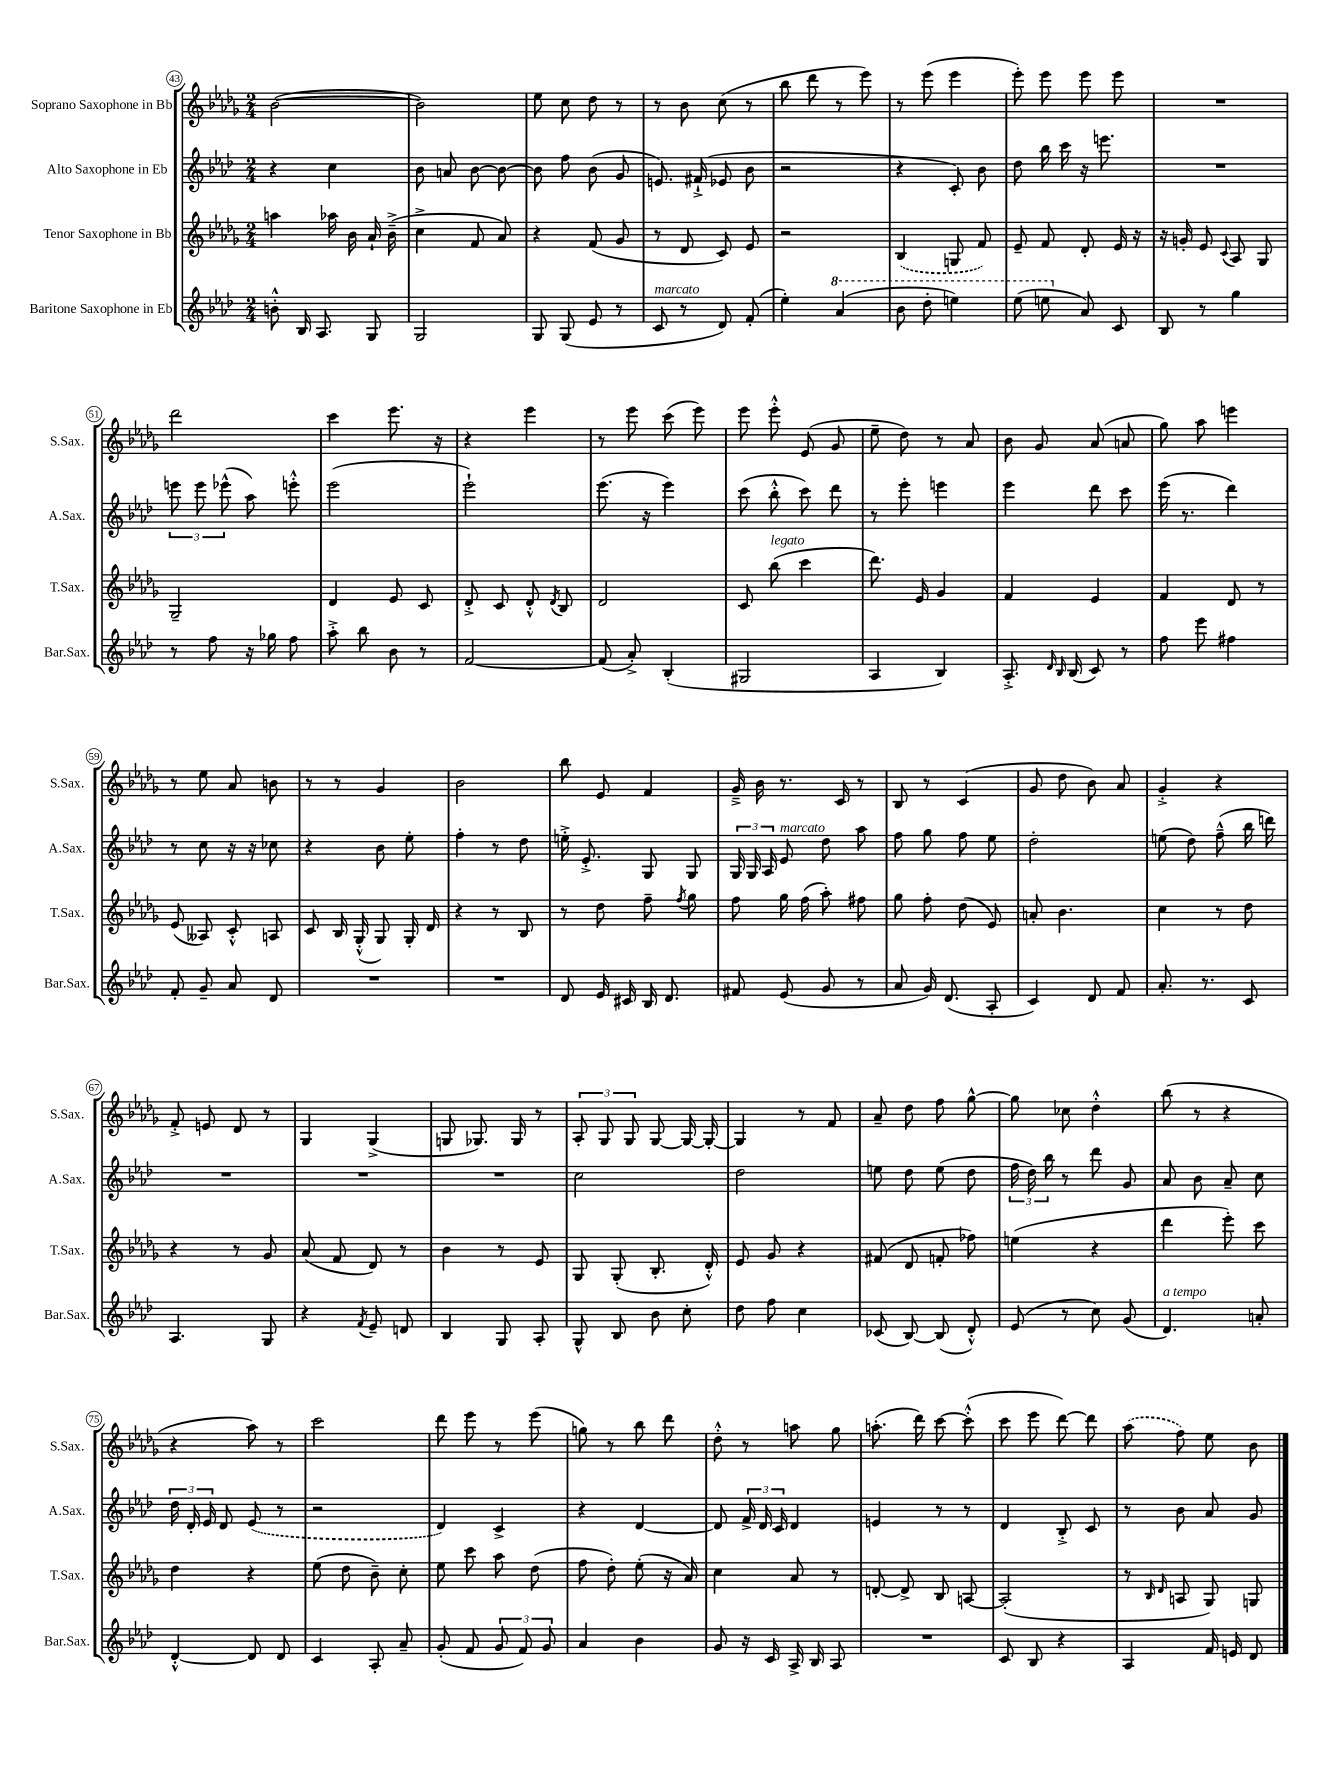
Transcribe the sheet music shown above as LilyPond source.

<<
\new StaffGroup <<
\new Staff = "s0" \with { instrumentName = "Soprano Saxophone in Bb" shortInstrumentName = "S.Sax." } {
    \clef treble \key des \major \numericTimeSignature \time 2/4
    \autoBeamOff bes'2~( |
    bes'2) |
    ees''8 c''8 des''8 r8 |
    r8 bes'8 c''8( r8 |
    bes''8 des'''8 r8 ees'''8) |
    r8 ees'''8( ees'''4 |
    ees'''8-.) ees'''8 ees'''8 ees'''8 |
    R2 |
    des'''2 |
    c'''4 ees'''8. r16 |
    r4 ees'''4 |
    r8 ees'''8 c'''8( ees'''8) |
    ees'''8 ees'''8-.-^ ees'8( ges'8 |
    ees''8-- des''8) r8 aes'8 |
    bes'8 ges'8 aes'8( a'8 |
    ges''8) aes''8 e'''4 |
    r8 ees''8 aes'8 b'8 |
    r8 r8 ges'4 |
    bes'2 |
    bes''8 ees'8 f'4 |
    ges'16---> bes'16 r8. c'16 r8 |
    bes8 r8 c'4( |
    ges'8 des''8 bes'8) aes'8 |
    ges'4-.-> r4 |
    f'8-.-> e'8 des'8 r8 |
    ges4 ges4->( |
    g8 ges8.) ges16 r8 |
    \tuplet 3/2 { aes8-. ges8 ges8 } ges8~ ges16~ ges16~-. |
    ges4 r8 f'8 |
    aes'8-- des''8 f''8 ges''8~-^ |
    ges''8 ces''8 des''4-.-^ |
    bes''8( r8 r4 |
    r4 aes''8) r8 |
    c'''2 |
    des'''8 ees'''8 r8 ees'''8( |
    g''8) r8 bes''8 des'''8 |
    des''8-.-^ r8 a''8 ges''8 |
    a''8.-.( des'''16) c'''8~ c'''8-.-^( |
    c'''8 ees'''8 des'''8~) des'''8 |
    \once \slurDashed aes''8( f''8) ees''8 bes'8 \bar "|." |
}
\new Staff = "s1" \with { instrumentName = "Alto Saxophone in Eb" shortInstrumentName = "A.Sax." } {
    \clef treble \key aes \major \numericTimeSignature \time 2/4
    \autoBeamOff r4 c''4 |
    bes'8 a'8 bes'8~ bes'8~ |
    bes'8 f''8 bes'8( g'8 |
    e'8.) fis'16-!->( ees'8 bes'8 |
    r2 |
    r4 c'8-.) bes'8 |
    des''8 bes''16 c'''16 r16 e'''8. |
    R2 |
    \tuplet 3/2 { e'''8 e'''8 ees'''8-^( } aes''8) e'''8-.-^ |
    ees'''2( |
    ees'''2-!) |
    ees'''8.( r16 ees'''4) |
    c'''8( bes''8-.-^ c'''8) des'''8 |
    r8 ees'''8-. e'''4 |
    ees'''4 des'''8 c'''8 |
    ees'''16( r8. des'''4) |
    r8 c''8 r16 r16 ces''8 |
    r4 bes'8 ees''8-. |
    f''4-. r8 des''8 |
    e''16-.-> ees'8.-.-> g8 g8 |
    \tuplet 3/2 { g16 g16 aes16 } ees'8^\markup { \italic "marcato" } des''8 aes''8 |
    f''8 g''8 f''8 ees''8 |
    des''2-. |
    e''8( des''8) f''8---^( bes''16 d'''16) |
    R2 |
    R2 |
    R2 |
    c''2 |
    des''2 |
    e''8 des''8 e''8( des''8 |
    \tuplet 3/2 { f''16 des''16) bes''16 } r8 des'''8 g'8 |
    aes'8 bes'8 aes'8-- c''8 |
    \tuplet 3/2 { des''16 des'16-. ees'16 } des'8 \once \slurDashed ees'8( r8 |
    r2 |
    des'4) c'4-> |
    r4 des'4~ |
    des'8 \tuplet 3/2 { f'16-> des'16 c'16 } des'4 |
    e'4 r8 r8 |
    des'4 bes8-.-> c'8 |
    r8 bes'8 aes'8 g'8 \bar "|." |
}
\new Staff = "s2" \with { instrumentName = "Tenor Saxophone in Bb" shortInstrumentName = "T.Sax." } {
    \clef treble \key des \major \numericTimeSignature \time 2/4
    \autoBeamOff a''4 aes''16 bes'16 aes'16-! bes'16--->( |
    c''4-> f'8 aes'8) |
    r4 f'8( ges'8 |
    r8 des'8 c'8) ees'8 |
    r2 |
    \once \slurDashed bes4( g8 f'8) |
    ees'8-- f'8 des'8-. ees'16 r16 |
    r16 g'16-. ees'8 \appoggiatura { c'8 } aes8 ges8 |
    ges2-- |
    des'4 ees'8 c'8 |
    des'8-.-> c'8 des'8-.-^ \acciaccatura { des'8 } bes8 |
    des'2 |
    c'8 bes''8^\markup { \italic "legato" }( c'''4 |
    des'''8.) ees'16 ges'4 |
    f'4 ees'4 |
    f'4 des'8 r8 |
    ees'8( aeses8) c'8-.-^ a8 |
    c'8 bes16 ges16-.-^( ges8) ges16-. des'16 |
    r4 r8 bes8 |
    r8 des''8 f''8-- \acciaccatura { f''8 } ges''8 |
    f''8 ges''16 f''16( aes''8-.) fis''8 |
    ges''8 f''8-. des''8( ees'8) |
    a'8-. bes'4. |
    c''4 r8 des''8 |
    r4 r8 ges'8 |
    aes'8( f'8 des'8) r8 |
    bes'4 r8 ees'8 |
    ges8 ges8-.( bes8.-. des'16-.-^) |
    ees'8 ges'8 r4 |
    fis'8( des'8 f'8-. fes''8) |
    e''4( r4 |
    des'''4 ees'''8-.) c'''8 |
    des''4 r4 |
    ees''8( des''8 bes'8--) c''8-. |
    ees''8 c'''8 aes''8 des''8( |
    f''8 des''8-.) ees''8-.( r16 aes'16) |
    c''4 aes'8 r8 |
    d'8~-. d'8-> bes8 a8~ |
    a2-.( |
    r8 \grace { bes16 des'16 } a8 ges8) g8 \bar "|." |
}
\new Staff = "s3" \with { instrumentName = "Baritone Saxophone in Eb" shortInstrumentName = "Bar.Sax." } {
    \clef treble \key aes \major \numericTimeSignature \time 2/4
    \autoBeamOff b'8-.-^ bes16 aes8. g8 |
    g2 |
    g8 g8( ees'8 r8 |
    c'8^\markup { \italic "marcato" } r8 des'8) f'8-.( |
    ees''4-.) \ottava #1 aes''4( |
    bes''8 des'''8-. e'''4) |
    ees'''8( e'''8 \ottava #0 aes'8) c'8 |
    bes8 r8 g''4 |
    r8 f''8 r16 ges''16 f''8 |
    aes''8-.-> bes''8 bes'8 r8 |
    f'2~ |
    f'8( aes'8-.->) bes4-.( |
    gis2 |
    aes4 bes4) |
    aes8.-.-> \grace { des'16 bes16 } bes16( c'8) r8 |
    f''8 ees'''8 fis''4 |
    f'8-. g'8-- aes'8 des'8 |
    R2 |
    R2 |
    des'8 ees'16 cis'16 bes16 des'8. |
    fis'8 ees'8( g'8 r8 |
    aes'8 g'16) des'8.( aes8-. |
    c'4) des'8 f'8 |
    aes'8.-. r8. c'8 |
    aes4. g8 |
    r4 \acciaccatura { f'8 } ees'8-- d'8 |
    bes4 g8 aes8-. |
    g8-^ bes8 bes'8 c''8-. |
    des''8 f''8 c''4 |
    ces'8( bes8~) bes8( des'8-.-^) |
    ees'8( r8 c''8) g'8( |
    des'4.^\markup { \italic "a tempo" }) a'8-. |
    des'4~-.-^ des'8 des'8 |
    c'4 aes8-. aes'8-- |
    g'8-.( f'8 \tuplet 3/2 { g'8 f'8) g'8 } |
    aes'4 bes'4 |
    g'8 r16 c'16 aes16-> bes16 aes8 |
    R2 |
    c'8 bes8 r4 |
    aes4 f'16 e'16 des'8 \bar "|." |
}
>>
>>
\layout { \context { \Score currentBarNumber = #43 \override BarNumber.stencil = #(make-stencil-circler 0.1 0.3 ly:text-interface::print) } }
